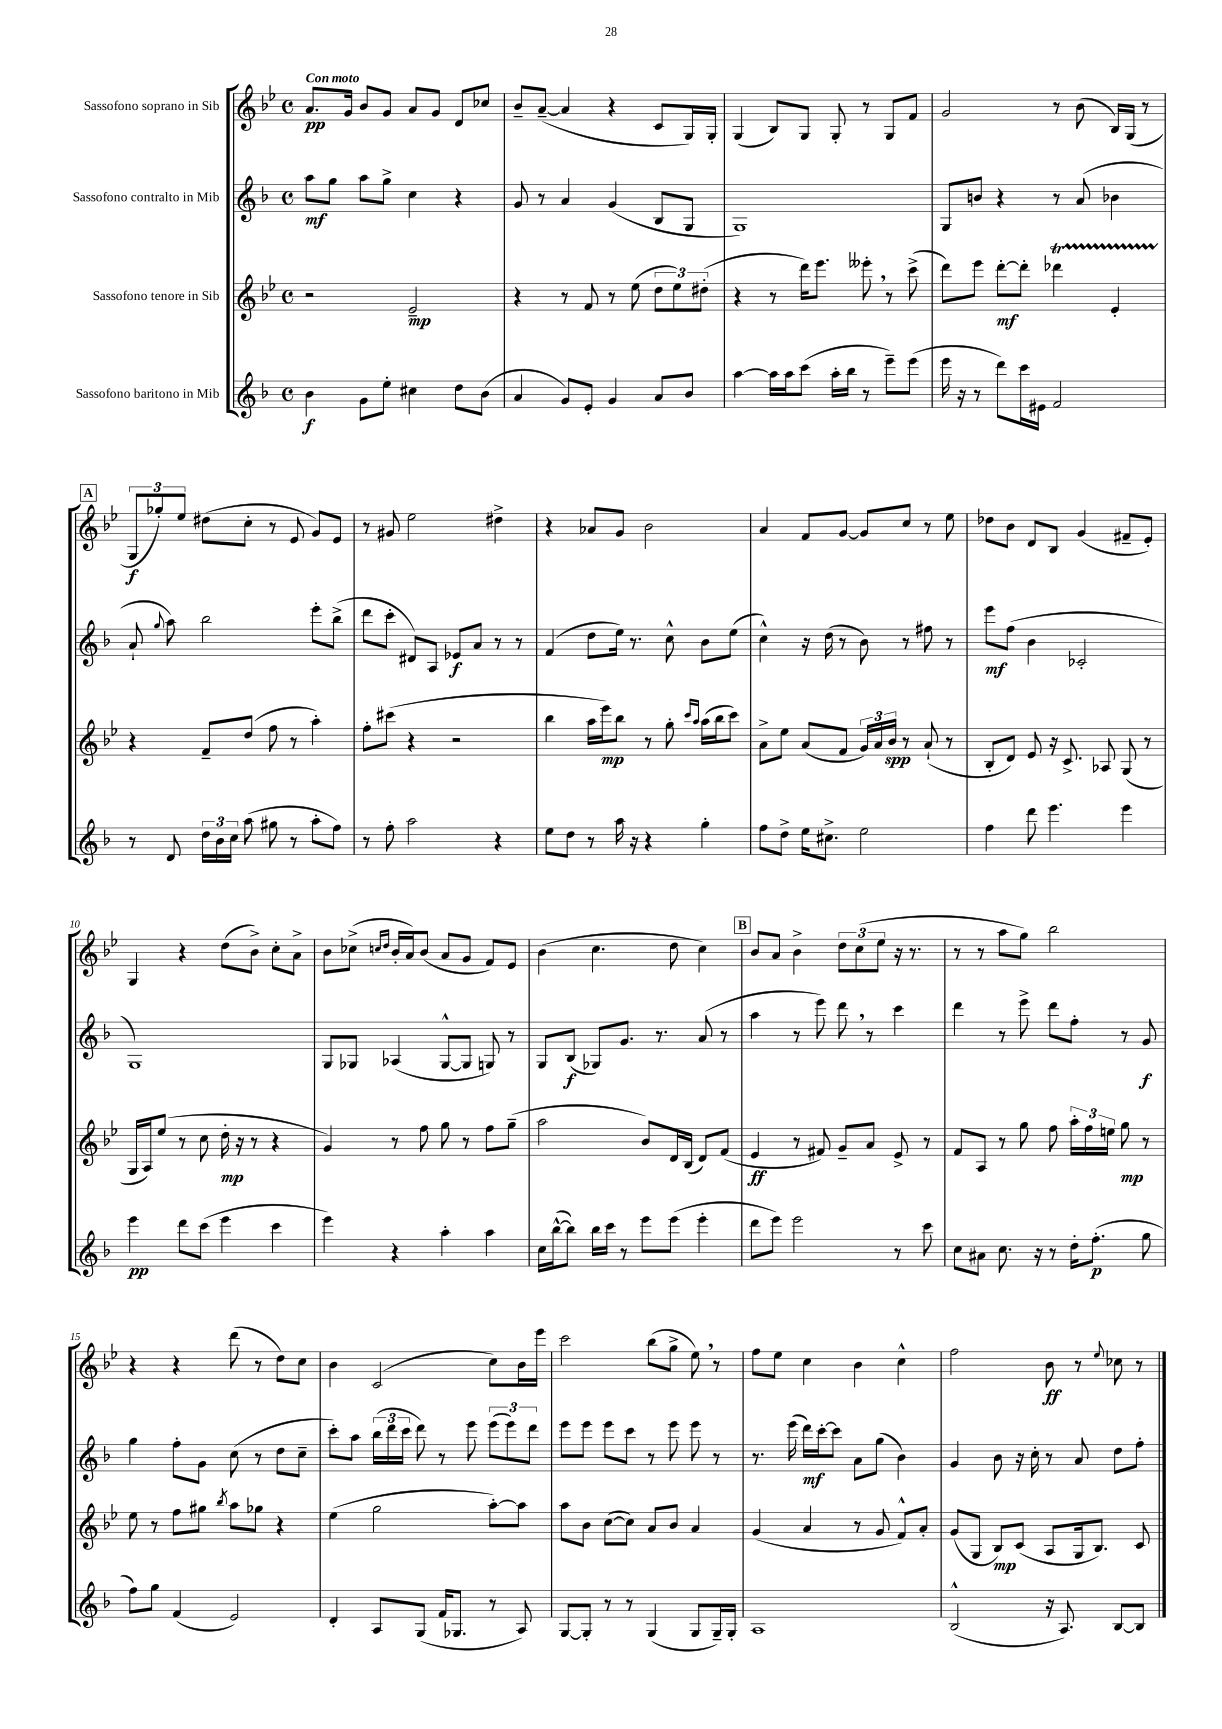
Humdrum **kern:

**kern	**kern	**kern	**kern
*staff4	*staff3	*staff2	*staff1
*clefG2	*clefG2	*clefG2	*clefG2
*k[b-]	*k[b-e-]	*k[b-]	*k[b-e-]
*M4/4	*M4/4	*M4/4	*M4/4
*met(c)	*met(c)	*met(c)	*met(c)
4b-\	2r	8aa\L	8.a/L
.	.	8gg\J	.
.	.	.	16g/Jk
8g\L	.	8aa\L	8b-/L
8ee'\J	.	8gg^\J	8g/J
4cc#\	2e-~/	4cc\	8a/L
.	.	.	8g/J
8dd\L	.	4r	8d/L
(8b-\J	.	.	8cc-/J
=	=	=	=
4a/	4r	8g/	8b-~/L
.	.	8r	([8a~/J
8g/L)	8r	4a/	4a/]
8e'/J	8f/	.	.
4g/	8r	(4g/	4r
.	(8ee-\	.	.
8a/L	12dd\L	8B-/L	8c/L
.	12ee-\)	.	.
8b-/J	.	8G/J	16G/L)
.	(12dd#'\J	.	.
.	.	.	16G'/JJ
=	=	=	=
[4aa\	4r	1G)	(4G/
16aa\]LL	8r	.	8B-/L)
16aa\J	.	.	.
(8ccc\J	16ddd\LK)	.	8G/J
.	8.eee-\J	.	.
16aa'\LL	.	.	8G'/
16bb-\JJ	.	.	.
8r	8eee--'\	.	8r
8eee~\L)	8r	.	8G/L
(8eee\J	(8ccc^\	.	8f/J
=	=	=	=
16eee\	8ddd\L)	8G/L	2g/
16r	.	.	.
8r	8eee-\J	8b/J	.
8ddd\L)	[8ddd'\L	4r	.
16ccc\L	8ddd'\]J	.	.
16e#\JJ	.	.	.
2f/	4ddd-\	8r	8r
.	.	(8a/	(8b-\
.	4e-'/	4b-\	16B-/LL)
.	.	.	(16G/JJ
.	.	.	8r
=	=	=	=
8r	4r	8a`/	12G/L
.	.	.	12gg-'/)
.	.	8qqgg/	.
8d/	.	8aa\)	.
.	.	.	12ee-/J
24dd\LL	8f~/L	2bb-\	(8dd#\L
24b-\	.	.	.
24cc\JJ	.	.	.
(8aa\	(8dd/J	.	8cc'\J
8gg#\	8ff\	.	8r
8r	8r	.	8e-/
8aa'\L	4aa'\)	8eee'\L	8g/L)
8ff\J)	.	(8bb-^\J	8e-/J
=	=	=	=
8r	8ff'\L	8ddd\L	8r
8ff'\	(8ccc#\J	8ccc'\J	8g#/
2aa\	4r	8d#/L)	2ee-\
.	.	8A/J	.
.	2r	8e-/L	.
.	.	8a/J	.
4r	.	8r	4dd#^\
.	.	8r	.
=	=	=	=
8ee\L	4bb-\	(4f/	4r
8dd\J	.	.	.
8r	16aa\LL	8dd\L	8a-/L
.	16eee-\J)	.	.
16aa\	8bb-\J	16ee\Jk)	8g/J
16r	.	8.r	.
4r	8r	.	2b-\
.	8gg'\	8cc^^\	.
.	16qqccc/LL	.	.
.	16qqaa/JJ	.	.
4gg'\	(16aa\LL	8b-\L	.
.	16bb-\J	.	.
.	8ccc\J)	(8ee\J	.
=	=	=	=
8ff\L	8a^\L	4cc^^\)	4a/
8dd^\J	8ee-\J	.	.
16ee\LK	(8a/L	16r	8f/L
8.cc#^\J	.	(16dd\	.
.	8f/J	8r	[8g/J
2ee\	24g/LL)	8b-\)	8g/]L
.	24a/	.	.
.	24b-/JJ	.	.
.	8r	8r	8cc/J
.	(8a`/	8ff#\	8r
.	8r	8r	8ee-\
=	=	=	=
4ff\	8B-'/L	8eee\L	8dd-\L
.	8d/J)	(8ff\J	8b-\J
8ddd\	8e-/	4b-\	8d/L
4.eee\	16r	.	8B-/J
.	8.c^/	.	.
.	.	2c-'/	(4g/
.	8A-/	.	.
4eee\	(8G/	.	8f#~/L
.	8r	.	8e-'/J)
=	=	=	=
4eee\	16G/LL	1G)	4G/
.	16A/J)	.	.
.	(8ee-/J	.	.
8ddd\L	8r	.	4r
(8ccc\J	8cc\	.	.
4eee\	16dd'\	.	(8dd\L
.	16r	.	.
.	8r	.	8b-^\J)
4ccc\	4r	.	8cc'\L
.	.	.	8a^\J
=	=	=	=
4eee\)	4g/)	8G/L	8b-\L
.	.	8G-/J	(8cc-^\J
.	.	.	16qqcc/LL
.	.	.	16qqdd/JJ
4r	8r	(4A-/	16b-'/LL
.	.	.	16a/J)
.	8ff\	.	(8b-/J
4aa'\	8gg\	[8G-^^/L	8a/L
.	8r	8G-/]J	8g/J
4aa\	8ff\L	8G/)	8f/L)
.	(8gg~\J	8r	8e-/J
=	=	=	=
16cc\LL	2aa\	8G/L	(4b-\
([16bb-^^\J	.	.	.
8bb-\]J)	.	(8B-/J	.
16bb-\LL	.	8G-/L)	4.cc\
16ccc\JJ	.	.	.
8r	.	8.g/J	.
8eee\L	8b-/L)	.	.
.	.	8.r	.
(8eee\J	16d/L	.	8dd\
.	(16B-/JJ	.	.
4eee'\	8d/L)	(8a/	4cc\)
.	(8f/J	8r	.
=	=	=	=
8ddd\L	4e-/	4aa\	8b-/L
8eee\J)	.	.	8a/J
2eee\	8r	8r	4b-^\
.	8f#/)	8eee\)	.
.	8g~/L	8ddd\	12dd\L
.	.	.	(12cc\
.	8a/J	8r	.
.	.	.	12ee-\J
8r	8e-^/	4ccc\	16r
.	.	.	8.r
8ccc\	8r	.	.
=	=	=	=
8cc\L	8f/L	4ddd\	8r
8a#\J	8A/J	.	8r
8.cc\	8r	8r	8aa\L
.	8gg\	8eee^\	8gg\J)
16r	.	.	.
8r	8ff\	8ddd\L	2bb-\
16dd'\LK	24aa'\LL	8ff'\J	.
.	24ff\	.	.
(8.ff'\J	.	.	.
.	24ee\JJ	.	.
.	8gg\	8r	.
8gg\	8r	8g/	.
=	=	=	=
8ff\L)	8ee-\	4gg\	4r
8gg\J	8r	.	.
(4f/	8ff\L	8ff'\L	4r
.	8gg#\J	8g\J	.
.	8qbb-/	.	.
2e/)	8aa\L	(8cc\	(8ddd\
.	8gg-\J	8r	8r
.	4r	8dd\L	8dd\L)
.	.	8cc~\J	8cc\J
=	=	=	=
4d'/	(4ee-\	8ccc'\L)	4b-\
.	.	8aa\J	.
8A/L	2gg\	(24bb-\LL	(2c/
.	.	24ddd\	.
.	.	24ccc\JJ	.
(8G/J	.	8ddd\)	.
16f/LK	.	8r	.
8.G-/J	.	.	.
.	.	8eee\	.
8r	[8aa'\L)	(12eee\L	8cc\L)
.	.	12eee\)	.
8A/)	8aa\]J	.	16b-\L
.	.	12ddd\J	.
.	.	.	16eee-\JJ
=	=	=	=
[8G/L	8aa\L	8eee\L	2ccc\
8G'/]J	8b-\J	8eee\J	.
8r	([8cc\L	8eee\L	.
8r	8cc\]J)	8ccc\J	.
(4G/	8a/L	8r	(8bb-\L
.	8b-/J	8eee\	8gg^\J
8G/L	4a/	8eee\	8ee-\)
16G~/L)	.	8r	8r
16G'/JJ	.	.	.
=	=	=	=
1A	(4g/	8.r	8ff\L
.	.	.	8ee-\J
.	.	(16eee\	.
.	4a/	16ddd\LL)	4cc\
.	.	[16ccc'\J	.
.	.	8ccc\]J	.
.	8r	8a\L	4b-\
.	8g/	(8gg\J	.
.	8f^^/L)	4b-\)	4cc^^\
.	8a'/J	.	.
=	=	=	=
(2B-^^/	(8g/L	4g/	2ff\
.	8G/J	.	.
.	8B-/L)	8b-\	.
.	(8c/J	16r	.
.	.	16cc'\	.
16r	8A/L	8r	8b-\
8.A/)	.	.	.
.	16G/k	8a/	8r
.	8.B-/J)	.	.
.	.	.	8qqee-/
[8B-/L	.	8dd\L	8cc-\
8B-/]J	8c/	8ff'\J	8r
==	==	==	==
*-	*-	*-	*-
